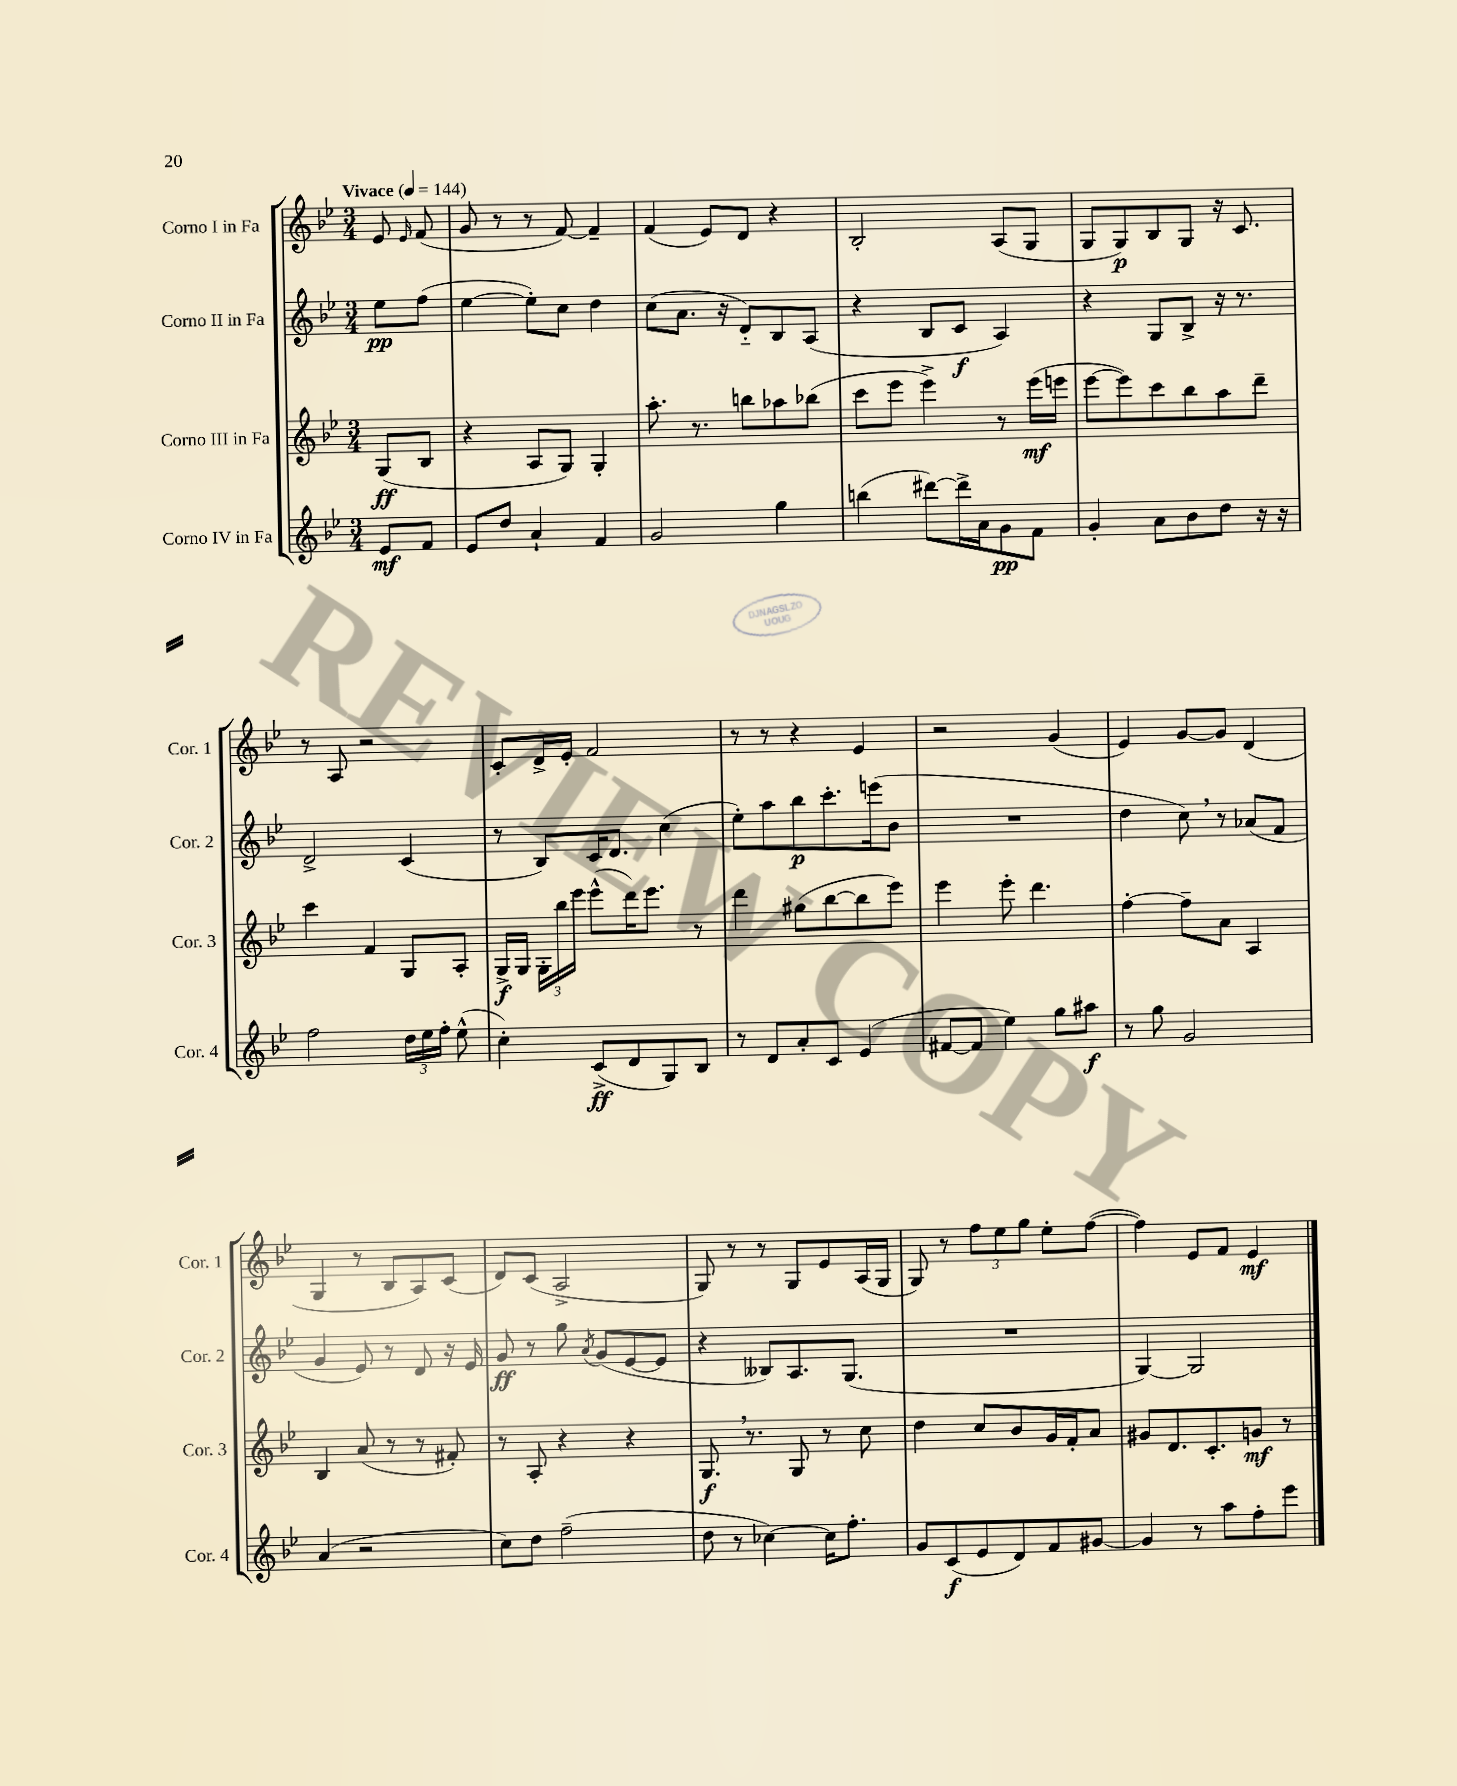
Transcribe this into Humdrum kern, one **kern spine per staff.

**kern	**dynam	**kern	**dynam	**kern	**dynam	**kern	**dynam
*part4	*part4	*part3	*part3	*part2	*part2	*part1	*part1
*staff4	*staff4	*staff3	*staff3	*staff2	*staff2	*staff1	*staff1
*I"Corno IV in Fa	*	*I"Corno III in Fa	*	*I"Corno II in Fa	*	*I"Corno I in Fa	*
*I'Cor. 4	*	*I'Cor. 3	*	*I'Cor. 2	*	*I'Cor. 1	*
*clefG2	*	*clefG2	*	*clefG2	*	*clefG2	*
*k[b-e-]	*	*k[b-e-]	*	*k[b-e-]	*	*k[b-e-]	*
*M3/4	*	*M3/4	*	*M3/4	*	*M3/4	*
*MM144	*	*MM144	*	*MM144	*	*MM144	*
=	=	=	=	=	=	=	=
!	!	!	!	!	!	!LO:TX:a:B:t=Vivace	!
8e-/L	mf	(8G/L	ff	8ee-\L	pp	8e-/	.
.	.	.	.	.	.	16qqe-/	.
8f/J	.	8B-/J	.	(8ff\J	.	(8f/	.
=1	=1	=1	=1	=1	=1	=1	=1
8e-/L	.	4r	.	[4ee-\	.	8g/	.
8dd/J	.	.	.	.	.	8r	.
4a`/	.	8A/L	.	8ee-'\L])	.	8r	.
.	.	8G/J)	.	8cc\J	.	[8f/)	.
4f/	.	4G'/	.	4dd\	.	4f~/]	.
=2	=2	=2	=2	=2	=2	=2	=2
2g/	.	8.aa'\	.	(8cc\L	.	(4f/	.
.	.	.	.	8.a\J	.	.	.
.	.	8.r	.	.	.	.	.
.	.	.	.	.	.	8e-/L)	.
.	.	.	.	16r	.	.	.
.	.	8bbn\L	.	8d/L)	.	8d/J	.
4gg\	.	8aa-X\	.	8B-/	.	4r	.
.	.	(8bb-X\J	.	(8A/J	.	.	.
=3	=3	=3	=3	=3	=3	=3	=3
(4bbn\	.	8ccc\L	.	4r	.	2B-'/	.
.	.	8eee-\J	.	.	.	.	.
[8ddd#X\L)	.	4eee-^\)	.	8B-/L	.	.	.
16ddd#^\L]	.	.	.	8c/J	f	.	.
16a\J	.	.	.	.	.	.	.
8g\	pp	8r	.	4A/)	.	(8A/L	.
8f\J	.	(16eee-\LL	mf	.	.	8G/J	.
.	.	16eeen\JJ	.	.	.	.	.
=4	=4	=4	=4	=4	=4	=4	=4
4g'/	.	[8eee-\L	.	4r	.	8G/L	.
.	.	8eee-\])	.	.	.	8G/)	p
8a\L	.	8ccc\	.	8G/L	.	8B-/	.
8b-\	.	8bb-\	.	8B-^/J	.	8G/J	.
8dd\J	.	8aa\	.	16r	.	16r	.
.	.	.	.	8.r	.	8.c/	.
16r	.	8ddd~\J	.	.	.	.	.
16r	.	.	.	.	.	.	.
!!LO:LB:g=z
=5	=5	=5	=5	=5	=5	=5	=5
2ff\	.	4ccc\	.	2d^/	.	8r	.
.	.	.	.	.	.	8A/	.
.	.	4f/	.	.	.	2r	.
24dd\LL	.	8G/L	.	(4c/	.	.	.
24ee-\	.	.	.	.	.	.	.
24ff'\JJ	.	.	.	.	.	.	.
(8ee-^^\	.	8A'/J	.	.	.	.	.
=6	=6	=6	=6	=6	=6	=6	=6
4cc'\)	.	16G^/LL	f	8r	.	8c'/L	.
.	.	16G/JJ	.	.	.	.	.
.	.	24G'\LL	.	8B-/L)	.	16d^/L	.
.	.	24bb-\	.	.	.	.	.
.	.	.	.	.	.	16e-'/JJ	.
.	.	24eee-\JJ	.	.	.	.	.
(8c^/L	ff	(8eee-^^\L	.	16c/K	.	2f/	.
.	.	.	.	8.d/J	.	.	.
8d/	.	16ddd\K)	.	.	.	.	.
.	.	8.eee-\J	.	.	.	.	.
8G/)	.	.	.	(4cc\	.	.	.
8B-/J	.	8r	.	.	.	.	.
=7	=7	=7	=7	=7	=7	=7	=7
8r	.	4ddd\	.	8ee-'\L)	.	8r	.
8d/L	.	.	.	8aa\	.	8r	.
8a'/	.	(8gg#X\L	.	8bb-\	p	4r	.
8c/J	.	[8bb-\	.	8.ccc'\	.	.	.
(4e-/	.	8bb-\]	.	.	.	4e-/	.
.	.	.	.	(16eeen\k	.	.	.
.	.	8eee-\J)	.	8b-\J	.	.	.
=8	=8	=8	=8	=8	=8	=8	=8
[8f#X/L	.	4eee-\	.	2.r	.	2r	.
8f#/J]	.	.	.	.	.	.	.
4ee-\)	.	8eee-'\	.	.	.	.	.
.	.	4.ddd\	.	.	.	.	.
8gg\L	.	.	.	.	.	(4g/	.
8aa#X\J	f	.	.	.	.	.	.
=9	=9	=9	=9	=9	=9	=9	=9
8r	.	[4ff'\	.	4dd\	.	4e-/)	.
8gg\	.	.	.	.	.	.	.
2g/	.	8ff~\L]	.	8cc,\)	.	[8g/L	.
.	.	8a\J	.	8r	.	8g/J]	.
.	.	4A/	.	(8a-X/L	.	(4d/	.
.	.	.	.	8f/J	.	.	.
!!LO:LB:g=z
=10	=10	=10	=10	=10	=10	=10	=10
(4a/	.	4B-/	.	4g/	.	4G/	.
2r	.	(8a/	.	8e-/)	.	8r	.
.	.	8r	.	8r	.	8B-/L	.
.	.	8r	.	8d/	.	8A/)	.
.	.	8f#X'/)	.	16r	.	(8c/J	.
.	.	.	.	16e-/	.	.	.
=11	=11	=11	=11	=11	=11	=11	=11
8cc\L)	.	8r	.	8g/	ff	8d/L)	.
8dd\J	.	8A'/	.	8r	.	(8c/J	.
(2ff~\	.	4r	.	8gg\	.	2A^/	.
.	.	.	.	8qa/	.	.	.
.	.	.	.	(8g/L	.	.	.
.	.	4r	.	[8e-/	.	.	.
.	.	.	.	8e-/J]	.	.	.
=12	=12	=12	=12	=12	=12	=12	=12
8dd\	.	8.G,/	f	4r	.	8G/)	.
8r	.	.	.	.	.	8r	.
.	.	8.r	.	.	.	.	.
[4cc-X\)	.	.	.	8B--X/L)	.	8r	.
.	.	8G/	.	8.A/	.	8G/L	.
16cc-\KL]	.	8r	.	.	.	8e-/	.
8.ff'\J	.	.	.	(8.G/J	.	.	.
.	.	8cc\	.	.	.	(16A/L	.
.	.	.	.	.	.	16G/JJ	.
=13	=13	=13	=13	=13	=13	=13	=13
8g/L	.	4dd\	.	2.r	.	8G/)	.
(8c/	f	.	.	.	.	8r	.
8e-/	.	8cc/L	.	.	.	12ff\L	.
.	.	.	.	.	.	12ee-\	.
8d/)	.	8b-/	.	.	.	.	.
.	.	.	.	.	.	12gg\J	.
8f/	.	16g/L	.	.	.	8ee-'\L	.
.	.	16f'/J	.	.	.	.	.
[8g#X/J	.	8a/J	.	.	.	([8ff\J	.
=14	=14	=14	=14	=14	=14	=14	=14
4g#/]	.	8g#X/L	.	[4G/)	.	4ff\])	.
.	.	8.d/	.	.	.	.	.
8r	.	.	.	2G/]	.	8e-/L	.
.	.	8.c'/	.	.	.	.	.
8aa\L	.	.	.	.	.	8f/J	.
8ff'\	.	8gn/J	mf	.	.	4e-/	mf
8eee-\J	.	8r	.	.	.	.	.
==	==	==	==	==	==	==	==
*-	*-	*-	*-	*-	*-	*-	*-
